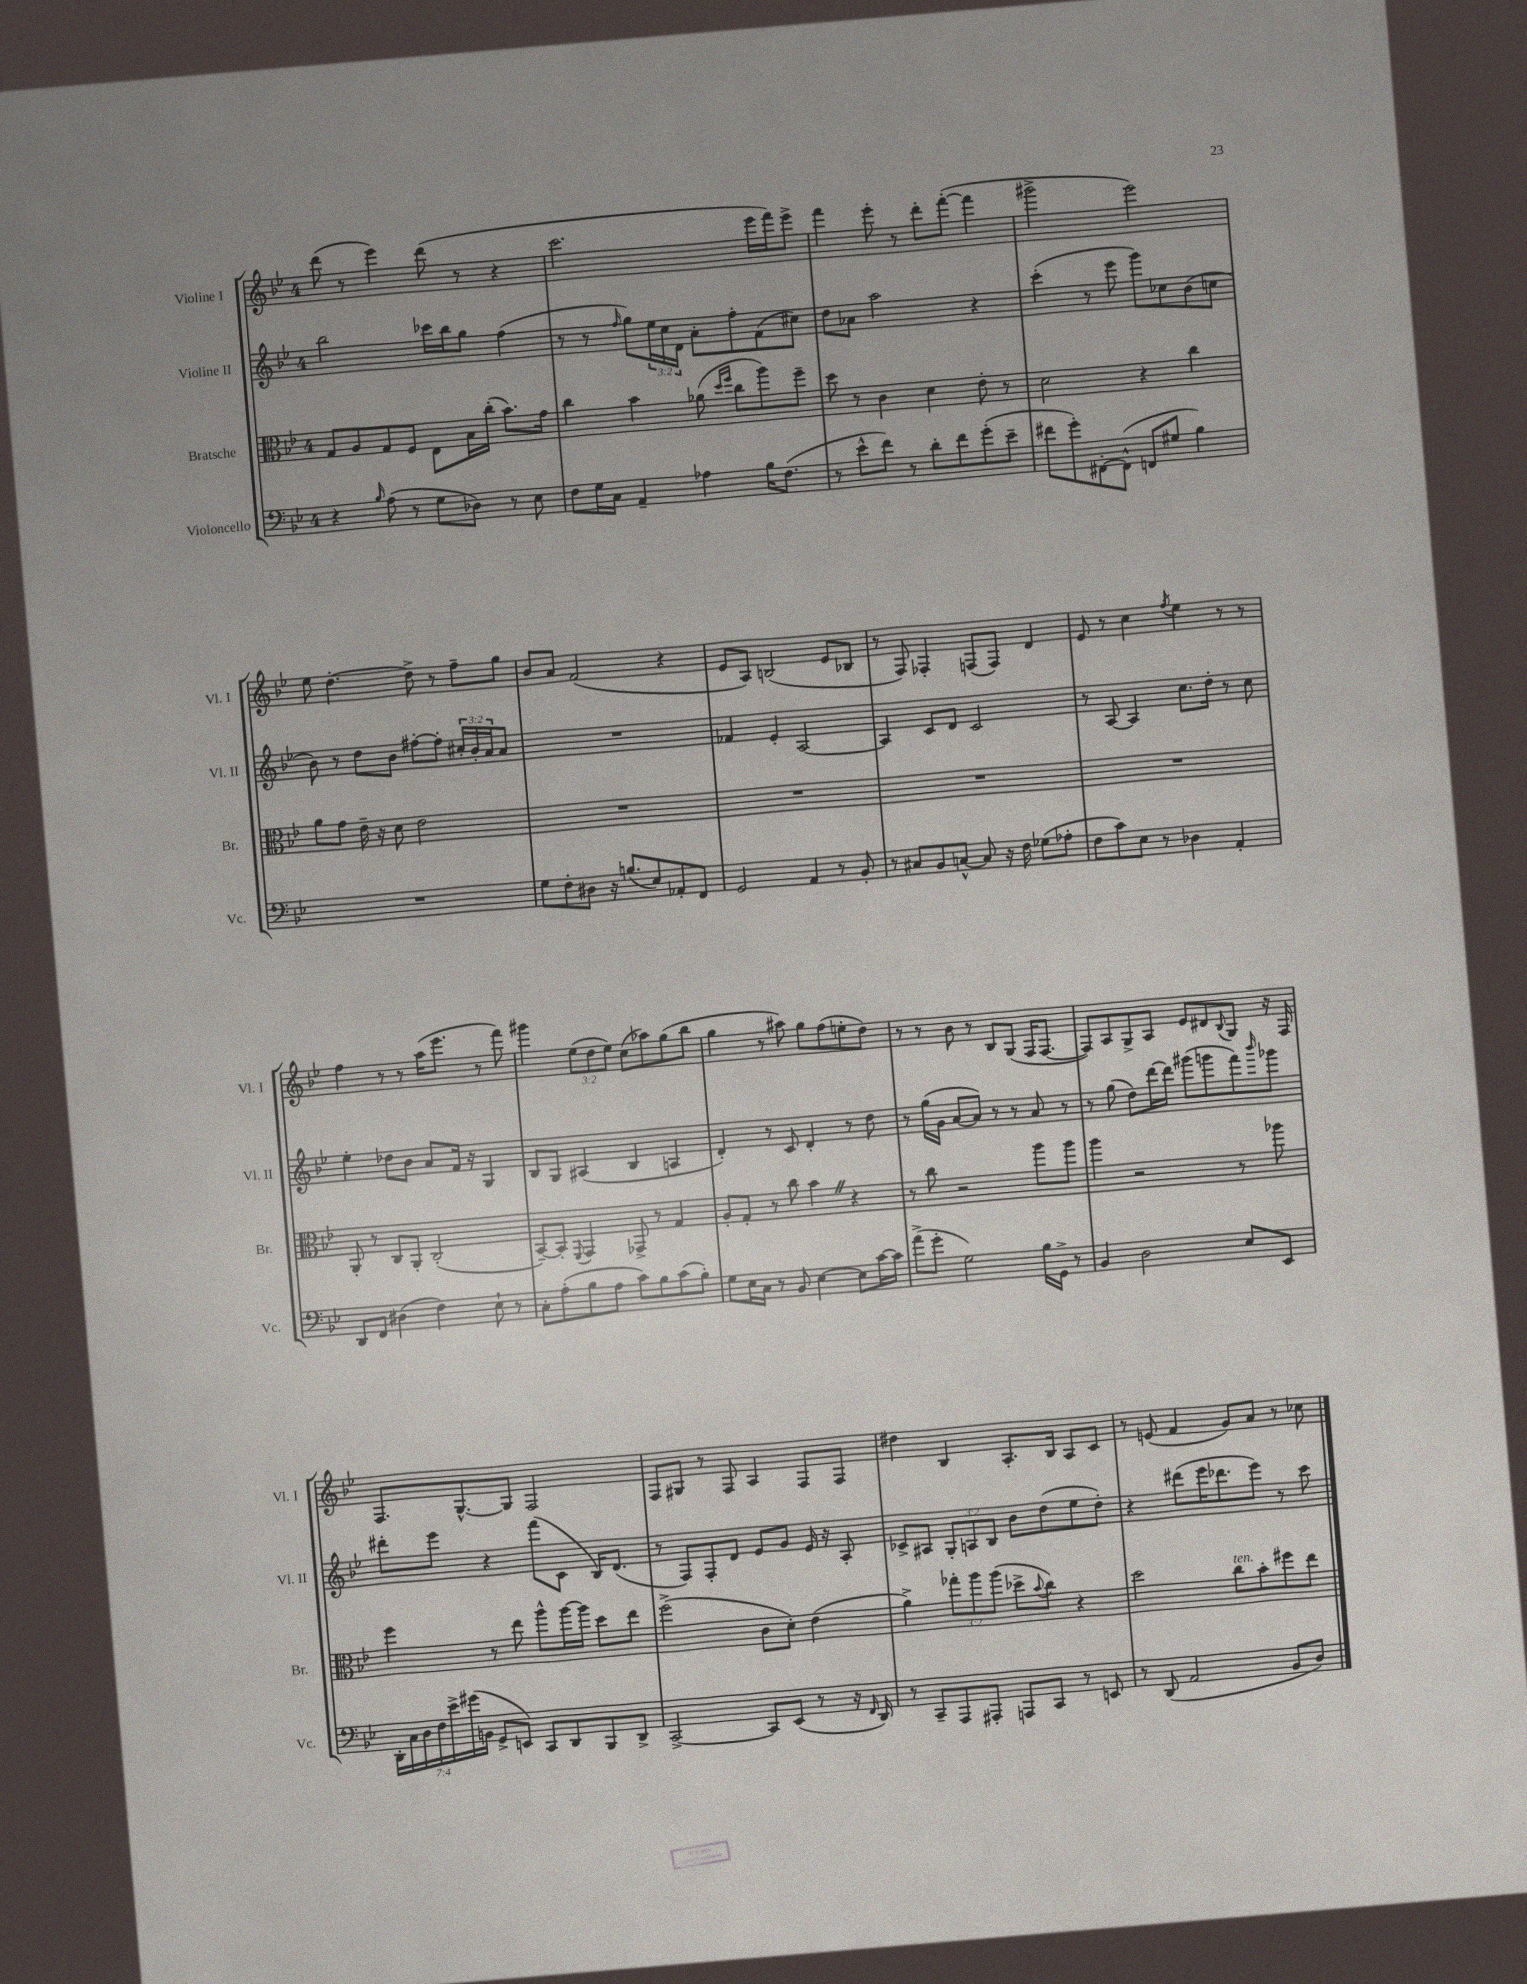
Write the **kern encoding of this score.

**kern	**kern	**kern	**kern
*staff4	*staff3	*staff2	*staff1
*clefF4	*clefC3	*clefG2	*clefG2
*k[b-e-]	*k[b-e-]	*k[b-e-]	*k[b-e-]
*M4/4	*M4/4	*M4/4	*M4/4
4r	8G	2bb-	(8ddd
.	8A	.	8r
16qqB-	.	.	.
(8A	8G	.	4eee-)
8r	8F	.	.
8G	8E-	16ccc-	(8ddd
.	.	16bb-	.
8D-)	16B-	8gg	8r
.	(16cc'	.	.
8r	8.b-)	(4ff	4r
8E-	.	.	.
.	16g	.	.
=	=	=	=
8F	4cc	8r	2.ccc
16G	.	8r	.
16C	.	.	.
.	.	16qqff	.
4AA~	4b-	8gg)	.
.	.	24ee-	.
.	.	24cc	.
.	.	24d	.
4A-	(8a-	8a'	.
.	16qqdd	.	.
.	16qqff	.	.
.	8cc	8ff'	.
16B-	8aa)	(8f	16eee-
(8.F	.	.	16fff)
.	8ff~	8cc#)	8eee-^
=	=	=	=
8r	8dd	8dd	4fff
8e-^^	8r	8a-	.
8f)	4c	2aa	8eee-'
8r	.	.	8r
8d'	4d	.	8ddd'
8f	.	.	([8fff'
(8g'	8e-'	4r	4fff]
8e-~	8r	.	.
=	=	=	=
8f#	2d	(4ccc'	2ggg#^
8g')	.	.	.
[8FF#'	.	8r	.
(8FF#^^]	.	8eee-	.
8FF	4r	8ggg)	2eee-)
8G#	.	8cc-	.
4B-)	4cc	(8b-	.
.	.	8cc	.
=	=	=	=
1r	8a	8b-)	8ee-
.	8g	8r	[4.dd'
.	16e-~	8dd	.
.	16r	.	.
.	8d	8b-	.
.	2e-	[8ff#'	8dd^]
.	.	8ff#']	8r
.	.	24cc#'	8ff~
.	.	24b-'	.
.	.	24a	.
.	.	8a	8gg
=	=	=	=
8G	1r	1r	8b-
8F'	.	.	8a
8D#	.	.	(2f
16r	.	.	.
(8.B	.	.	.
8E-)	.	.	.
8AA-'	.	.	4r
8FF	.	.	.
=	=	=	=
2GG	1r	4f-	8e-
.	.	.	8A)
.	.	4e-'	(2B
4AA	.	[2A	.
8r	.	.	8e-
8BB-'	.	.	8B-
=	=	=	=
8r	1r	4A]	8r
8C#	.	.	8F)
8BB-	.	8c	4F-'
[8C^^	.	8d	.
8C]	.	2c	(8F
16r	.	.	8F)
16F	.	.	.
(8G-	.	.	4d
8A-'	.	.	.
=	=	=	=
8F	1r	8r	8e-
8c)	.	[8A	8r
8E-	.	4A]	4cc
8r	.	.	.
.	.	.	8qff
4D-	.	8.cc	4ee-
.	.	16dd'	.
4AA'	.	8r	8r
.	.	8cc	8r
=	=	=	=
8DD	8AA'	4ee-'	4ff
8FF	8r	.	.
(4D#	8C	8dd-	8r
.	8AA'	8b-	8r
4F)	(2C'	8a	(16aa
.	.	.	8.eee-
.	.	16f	.
.	.	16r	.
8E-`	.	4G	8r
8r	.	.	8fff)
=	=	=	=
8C'	[8BB-~)	8B-	4ggg#
(8A'	8BB-']	8G	.
.	8qqFF	.	.
8B-	4GG	(4A#	(12ee-
.	.	.	12dd
8A	.	.	.
.	.	.	12ee-)
8c)	8GG-^	4B-	(8cc
8B-	8r	.	8aa-)
(8c	4G	4A	(8gg
8B-')	.	.	8bb-
=	=	=	=
8G	8A'	4d')	4gg
16E-	8G'	.	.
16C	.	.	.
8r	8r	8r	8r
8BB-	8cc	8c	8aa#)
[4E-	4b-	4d'	8gg
.	.	.	(8ff
8E-]	4r	8r	8ee'
[16c	.	8dd	8dd)
16c]	.	.	.
=	=	=	=
(8a^	8r	8r	8r
8g'	8cc	(16gg	8r
.	.	16g	.
2G)	2r	[8a	8b-
.	.	8a])	8r
.	.	8r	8B-
.	.	8r	(8G
16B-	8aa	8a	16F
16GG^	.	.	[8.F
8r	8aa	8r	.
=	=	=	=
4BB-	4aa	8r	8F])
.	.	(8gg	8A
2D	2r	8dd)	8G^
.	.	[16ddd	8A
.	.	16ddd]	.
.	.	(8ggg#	8e-
.	.	8ggg	8d#
.	.	.	8qqB-
8E-	8r	8fff)	8G
.	.	16qqbbb-	.
8EE-	8aa-	8ggg-	16r
.	.	.	16F
=	=	=	=
28DD'	4ff	8ddd#'	8.F
28C	.	.	.
28D	.	.	.
28F	.	.	.
.	.	8eee-	.
28e-^	.	.	.
(28g#	.	.	.
.	.	.	[8.G^^
28BB	.	.	.
8GG^	8r	4r	.
8EE)	8ee-	.	8G]
8CC	8aa^^	(8fff	2F
8DD	[16aa	8c	.
.	16aa]	.	.
8BBB-	8dd	16B-)	.
.	.	(8.d	.
8DD^	8ee-	.	.
=	=	=	=
[2CC^	(2ff^	8r	8F
.	.	8F)	8G#
.	.	8F'	8r
.	.	8d	8F
8CC]	8c	8e-	4A
(8EE-	8d')	8g	.
8r	(4e-	16e-	8F
.	.	16r	.
16r	.	8A'	8F
16qqFF	.	.	.
16DD)	.	.	.
=	=	=	=
8r	4a^)	8c-^	4dd#
8CC~	.	8A#	.
8AAA	12gg-'	12G'	4B-
.	12aa	12A	.
8AAA#'	.	.	.
.	(12aa	12B-	.
8AAA	8dd-^	8b-	8.A'
.	8qqb-	.	.
8CC	8cc)	(8dd	.
.	.	.	16B-
8r	4r	8ee-	8A
8EE	.	8dd')	8c
=	=	=	=
8r	2dd	4r	8r
(8DD	.	.	(8e
2AA	.	(8ddd#	4f
.	.	16eee-	.
.	.	8.ddd-	.
.	8cc	.	8g)
.	8b-'	8eee-)	8a
8BB-	8ff#	8r	8r
8D)	8ee-	8ccc	8cc-
==	==	==	==
*-	*-	*-	*-
